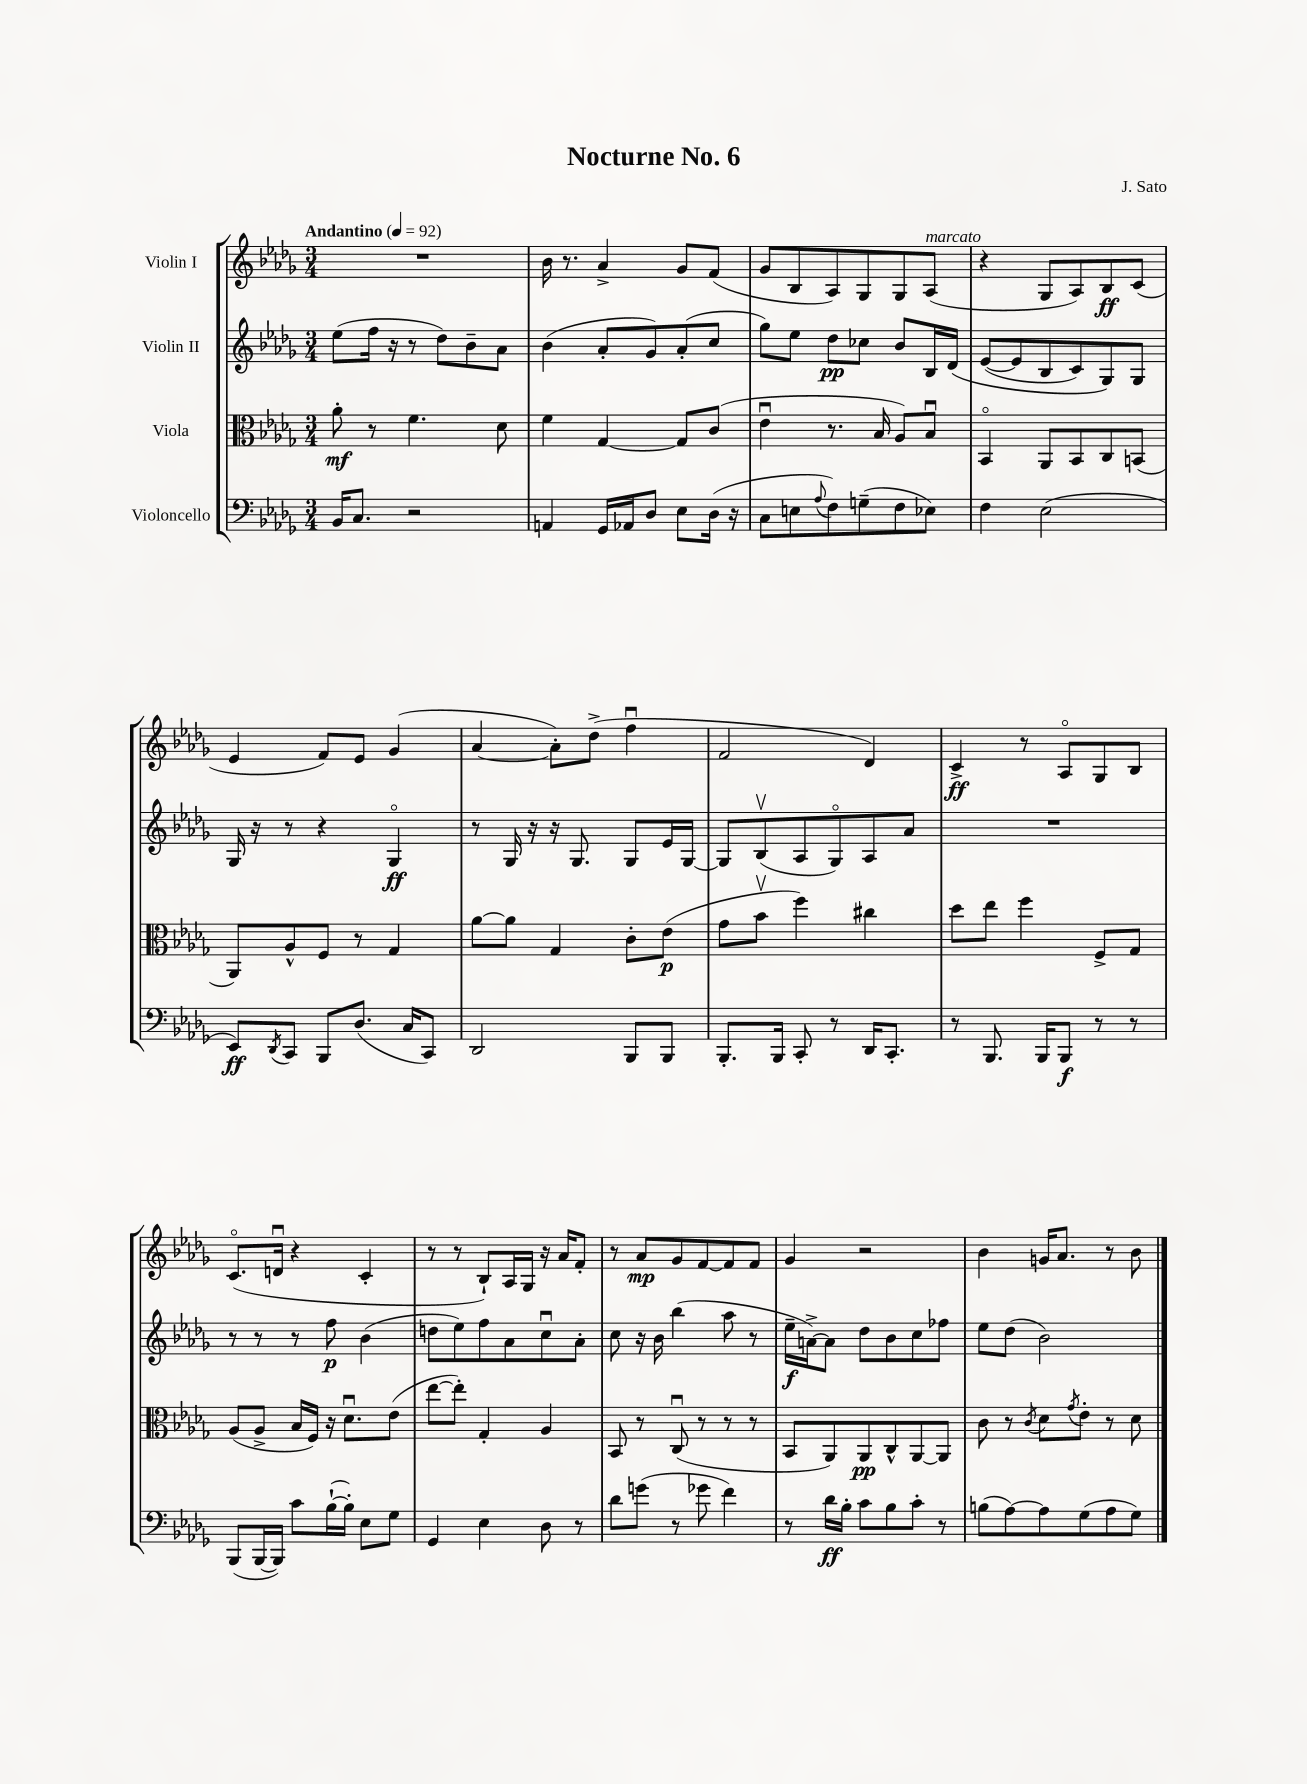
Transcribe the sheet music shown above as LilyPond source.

\header { title = "Nocturne No. 6" composer = "J. Sato" }
<<
\new StaffGroup <<
\new Staff = "s0" \with { instrumentName = "Violin I" } {
    \clef treble \key des \major \numericTimeSignature \time 3/4 \tempo "Andantino" 4 = 92
    R2. |
    bes'16 r8. aes'4-> ges'8 f'8( |
    ges'8 bes8 aes8) ges8 ges8 aes8^\markup { \italic "marcato" }( |
    r4 ges8 aes8) bes8\ff c'8( |
    ees'4 f'8) ees'8 ges'4( |
    aes'4~ aes'8-.) des''8->( f''4\downbow |
    f'2 des'4) |
    c'4->\ff r8 aes8\flageolet ges8 bes8 |
    c'8.\flageolet( d'16\downbow r4 c'4-. |
    r8 r8 bes8-!) aes16 ges16 r16 aes'16 f'8-. |
    r8 aes'8\mp ges'8 f'8~ f'8 f'8 |
    ges'4 r2 |
    bes'4 g'16 aes'8. r8 bes'8 \bar "|." |
}
\new Staff = "s1" \with { instrumentName = "Violin II" } {
    \clef treble \key des \major \numericTimeSignature \time 3/4
    ees''8( f''16 r16 r8 des''8) bes'8-- aes'8 |
    bes'4( aes'8-. ges'8) aes'8-.( c''8 |
    ges''8) ees''8 des''8\pp ces''8 bes'8 bes16 des'16\( |
    ees'8~( ees'8 bes8 c'8) ges8\) ges8 |
    ges16 r16 r8 r4 ges4\flageolet\ff |
    r8 ges16 r16 r16 ges8. ges8 ees'16 ges16~ |
    ges8 bes8\upbow( aes8 ges8\flageolet) aes8 aes'8 |
    R2. |
    r8 r8 r8 f''8\p bes'4( |
    d''8 ees''8) f''8 aes'8 c''8\downbow aes'8-. |
    c''8 r16 bes'16 bes''4( aes''8 r8 |
    ees''16--\f a'16~->) a'8 des''8 bes'8 c''8 fes''8 |
    ees''8 des''8( bes'2) \bar "|." |
}
\new Staff = "s2" \with { instrumentName = "Viola" } {
    \clef alto \key des \major \numericTimeSignature \time 3/4
    aes'8-.\mf r8 f'4. des'8 |
    f'4 ges4~ ges8 c'8( |
    ees'4\downbow r8. bes16 aes8) bes8\downbow |
    bes,4\flageolet aes,8 bes,8 c8 b,8( |
    aes,8) aes8-^ f8 r8 ges4 |
    aes'8~ aes'8 ges4 c'8-. ees'8\p( |
    ges'8 bes'8\upbow f''4) cis''4 |
    des''8 ees''8 f''4 f8-> ges8 |
    aes8( aes8-> bes16 f16) r16 des'8.\downbow ees'8( |
    ees''8~ ees''8-.) ges4-. aes4 |
    bes,8 r8 c8\downbow( r8 r8 r8 |
    bes,8 aes,8) aes,8\pp c8-^ aes,8~ aes,8 |
    c'8 r8 \acciaccatura { c'8 } des'8 \acciaccatura { ges'8 } ees'8-. r8 des'8 \bar "|." |
}
\new Staff = "s3" \with { instrumentName = "Violoncello" } {
    \clef bass \key des \major \numericTimeSignature \time 3/4
    bes,16 c8. r2 |
    a,4 ges,16 aes,16 des8 ees8 des16( r16 |
    c8 e8 \appoggiatura { aes8 } f8) g8--( f8 ees8) |
    f4 ees2( |
    ees,8\ff) \acciaccatura { des,8 } c,8 bes,,8 des8.( c16 c,8) |
    des,2 bes,,8 bes,,8 |
    bes,,8.-. bes,,16 c,8-. r8 des,16 c,8.-. |
    r8 bes,,8. bes,,16 bes,,8\f r8 r8 |
    bes,,8( bes,,16~ bes,,16) c'8 bes16~-!( bes16-.) ees8 ges8 |
    ges,4 ees4 des8 r8 |
    des'8 g'8( r8 ges'8 f'4) |
    r8 des'16\ff bes16-. c'8 bes8 c'8-. r8 |
    b8( aes8~) aes8 ges8( aes8 ges8) \bar "|." |
}
>>
>>
\layout { \context { \Score \remove "Bar_number_engraver" } }
